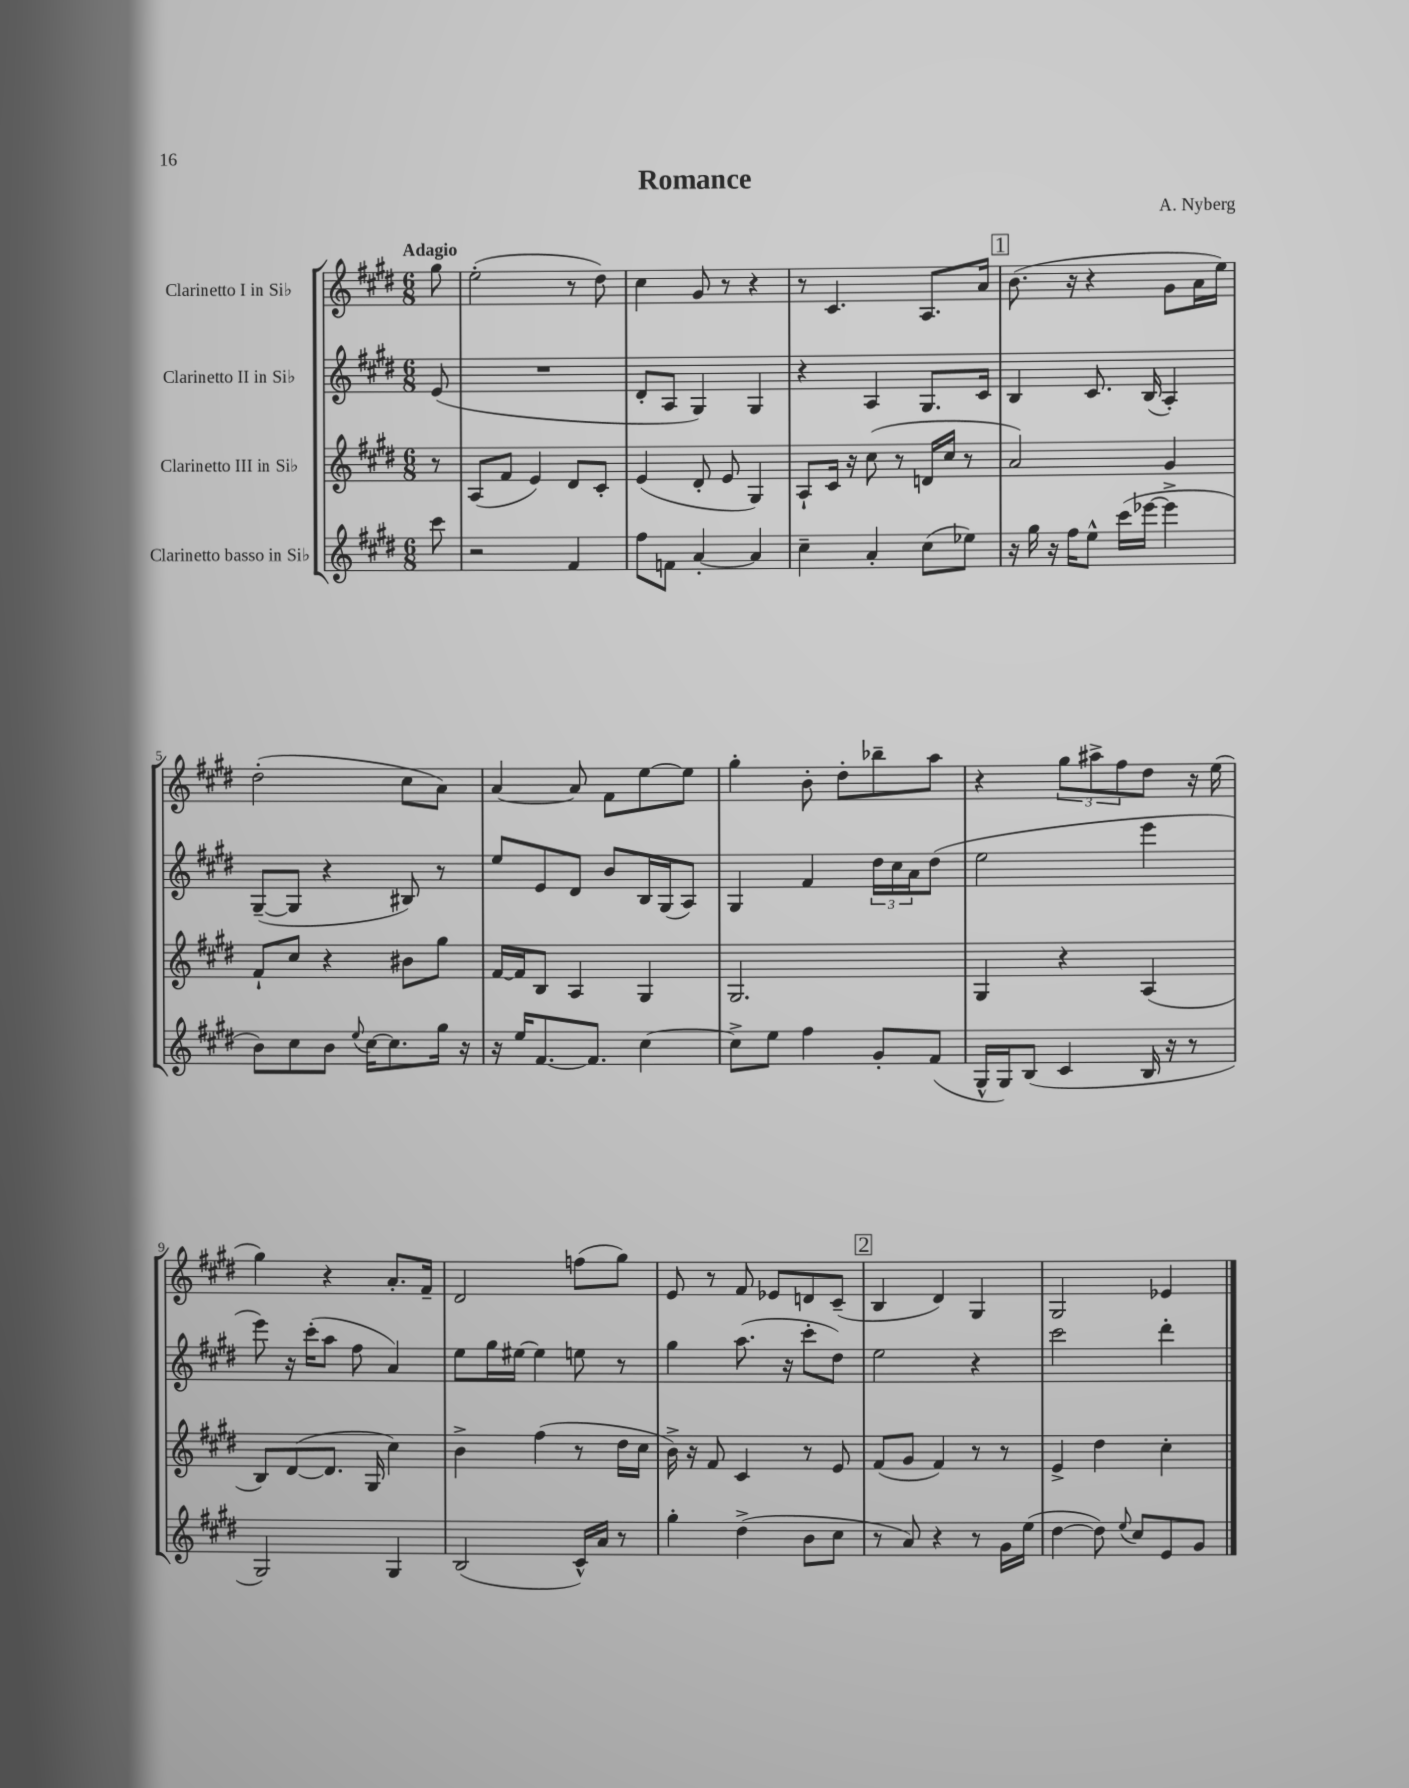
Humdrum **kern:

**kern	**kern	**kern	**kern
*part4	*part3	*part2	*part1
*staff4	*staff3	*staff2	*staff1
*I"Clarinetto basso in Si♭	*I"Clarinetto III in Si♭	*I"Clarinetto II in Si♭	*I"Clarinetto I in Si♭
*clefG2	*clefG2	*clefG2	*clefG2
*k[f#c#g#d#]	*k[f#c#g#d#]	*k[f#c#g#d#]	*k[f#c#g#d#]
*M6/8	*M6/8	*M6/8	*M6/8
=	=	=	=
!	!	!	!LO:TX:a:B:t=Adagio
8ccc#\	8r	(8e/	8gg#\
=1	=1	=1	=1
2r	(8A/L	2.r	(2ee'\
.	8f#/J	.	.
.	4e/)	.	.
4f#/	8d#/L	.	8r
.	8c#'/J	.	8dd#\)
=2	=2	=2	=2
8ff#\L	(4e/	8d#'/L	4cc#\
8fn\J	.	8A/J	.
[4a'/	8d#'/	4G#/)	8g#/
.	8e/	.	8r
4a/]	4G#/)	4G#/	4r
=3	=3	=3	=3
4cc#~\	8A`/L	4r	8r
.	16c#/Jk	.	4.c#/
.	16r	.	.
4a'/	(8cc#\	4A/	.
.	8r	.	.
(8cc#\L	16dn/LL	8.G#/L	8.A/L
.	16cc#/JJ	.	.
8ee-X\J)	8r	.	.
.	.	16c#/Jk	16a/Jk
!!LO:REH:place=s1:t=1
=4	=4	=4	=4
16r	2a/)	4B/	(8.b\
16gg#\	.	.	.
16r	.	.	.
16ff#\KL	.	.	16r
8ee^^\J	.	8.c#/	4r
(16ccc#\LL	.	.	.
[16eee-X\JJ	.	(16B/	.
4eee-^\]	4g#/	4A'/)	8g#\L
.	.	.	16a\L
.	.	.	16ee\JJ)
!!LO:LB:g=z
=5	=5	=5	=5
8b\L)	8f#`/L	([8G#~/L	(2dd#'\
8cc#\	8cc#/J	8G#/J]	.
8b\J	4r	4r	.
8qqee/	.	.	.
[16cc#\KL	.	.	.
8.cc#\]	.	.	.
.	8b#X\L	8B#X/)	8cc#\L
16gg#\Jk	8gg#\J	8r	8a\J)
16r	.	.	.
=6	=6	=6	=6
16r	[16f#/LL	8ee/L	[4a/
16ee/KL	16f#/J]	.	.
[8.f#/	8B/J	8e/	.
.	4A/	8d#/J	8a/]
8.f#/J]	.	.	.
.	.	8b/L	8f#\L
[4cc#\	4G#/	16B/L	[8ee\
.	.	(16G#/J	.
.	.	8A/J)	8ee\J]
=7	=7	=7	=7
8cc#^\L]	2.G#/	4G#/	4gg#'\
8ee\J	.	.	.
4ff#\	.	4f#/	8b'\
.	.	.	8dd#'\L
8g#'/L	.	24dd#\LL	8bb-X~\
.	.	24cc#\	.
.	.	24a\J	.
(8f#/J	.	(8dd#\J	8aa\J
=8	=8	=8	=8
16G#^^/LL	4G#/	2ee\	4r
16G#/J)	.	.	.
(8B/J	.	.	.
4c#/	4r	.	12gg#\L
.	.	.	12aa#X^\
.	.	.	12ff#\
16B/	(4A/	4eee\	8dd#\J
16r	.	.	.
8r	.	.	16r
.	.	.	(16ee\
!!LO:LB:g=z
=9	=9	=9	=9
2G#/)	8B/L)	8eee\)	4gg#\)
.	([8d#/	16r	.
.	.	(16ccc#'\KL	.
.	8.d#/J]	8aa\J	4r
.	.	8ff#\	.
.	16G#/	.	.
4G#/	4cc#\)	4a/)	8.a'/L
.	.	.	16f#~/Jk
=10	=10	=10	=10
(2B/	4b^\	8ee\L	2d#/
.	.	16gg#\L	.
.	.	[16ee#X\JJ	.
.	(4ff#\	4ee#\]	.
16c#^^/LL)	8r	8een\	(8ffn\L
16a/JJ	.	.	.
8r	16dd#\LL	8r	8gg#\J)
.	16cc#\JJ	.	.
=11	=11	=11	=11
4gg#'\	16b^\)	4gg#\	8e/
.	16r	.	.
.	8f#/	.	8r
(4dd#^\	4c#/	(8.aa\	8f#/
.	.	.	8e-X/L
.	.	16r	.
8b\L	8r	8ccc#'\L	8dn/
8cc#\J	8e/	8dd#\J)	(8c#~/J
!!LO:REH:place=s1:t=2
=12	=12	=12	=12
8r	(8f#/L	2ee\	4B/
8a/)	8g#/J	.	.
4r	4f#/)	.	4d#/)
8r	8r	4r	4G#/
16g#\LL	8r	.	.
(16ee\JJ	.	.	.
=13	=13	=13	=13
[4dd#\	4e^/	2ccc#\	2G#/
8dd#\])	4dd#\	.	.
8qqee/	.	.	.
8cc#/L	.	.	.
8e/	4cc#'\	4ddd#'\	4e-X/
8g#/J	.	.	.
==	==	==	==
*-	*-	*-	*-
